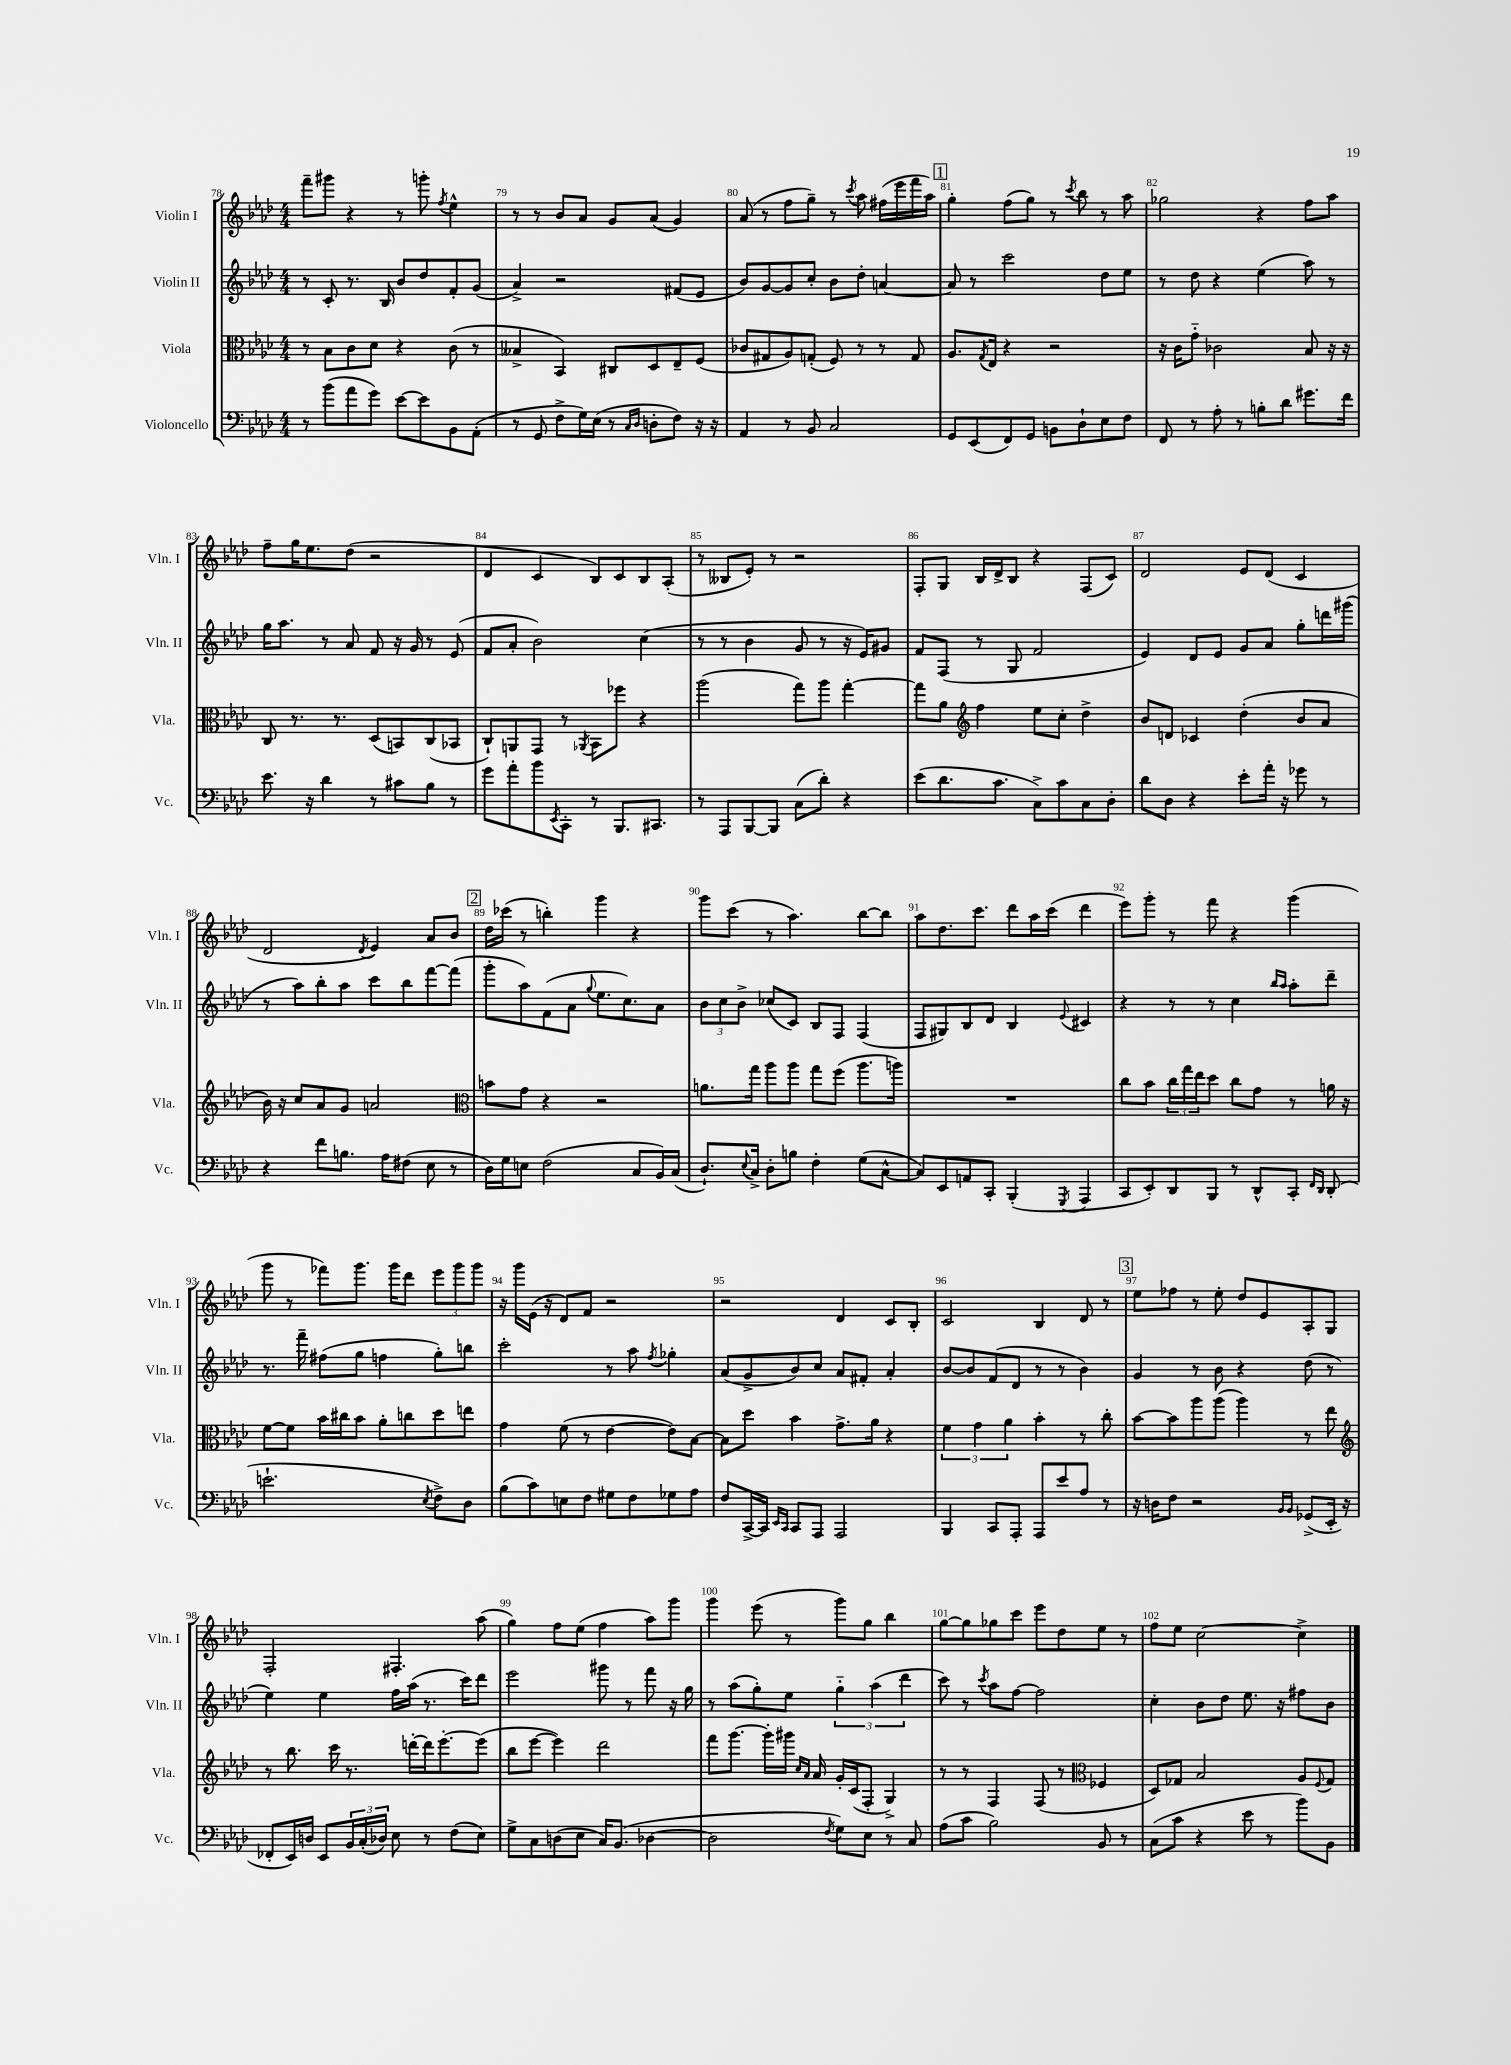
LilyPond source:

<<
\new StaffGroup <<
\new Staff = "s0" \with { instrumentName = "Violin I" shortInstrumentName = "Vln. I" } {
    \clef treble \key aes \major \numericTimeSignature \time 4/4
    f'''8-- gis'''8 r4 r8 g'''8-. \acciaccatura { f''8 } ees''4-^ |
    r8 r8 bes'8 aes'8 g'8 aes'8( g'4) |
    aes'8( r8 f''8 g''8--) r8 \acciaccatura { c'''8 } aes''8 fis''16( ees'''16 f'''16 aes''16) |
    \mark \markup { \box "1" } g''4-. f''8( g''8) r8 \acciaccatura { c'''8 } bes''8 r8 aes''8 |
    ges''2 r4 f''8 aes''8 |
    f''8-- g''16 ees''8. des''8( r2 |
    des'4 c'4 bes8) c'8 bes8 aes8-.( |
    r8 beses8 ees'8-.) r8 r2 |
    f8-. g8 bes16 des'16-> bes8 r4 f8( c'8) |
    des'2 ees'8 des'8( c'4 |
    des'2 \acciaccatura { des'8 } ees'4) aes'8 bes'8 |
    \mark \markup { \box "2" } des''16 ces'''16( r8 b''4-.) g'''4 r4 |
    g'''8 c'''8( r8 aes''4.) bes''8~ bes''8 |
    aes''8 des''8. c'''8. des'''8 aes''16 c'''16( des'''4 |
    ees'''8) g'''8-. r8 f'''8 r4 g'''4( |
    g'''8 r8 fes'''8) g'''8. g'''16 des'''8 \tuplet 3/2 { ees'''8 g'''8 g'''8 } |
    r16 g'''16 ees'16( r16 des'8) f'8 r2 |
    r2 des'4 c'8 bes8-. |
    c'2 bes4 des'8 r8 |
    \mark \markup { \box "3" } ees''8 fes''8 r8 ees''8-. des''8 ees'8 aes8-. g8 |
    f2-. fis4.-. aes''8( |
    g''4) f''8 ees''8( f''4 aes''8) g'''8 |
    g'''4 ees'''8( r8 g'''8) g''8 bes''4 |
    g''8~ g''8 ges''8 c'''8 ees'''8 des''8 ees''8 r8 |
    f''8 ees''8 c''2~ c''4-> \bar "|." |
}
\new Staff = "s1" \with { instrumentName = "Violin II" shortInstrumentName = "Vln. II" } {
    \clef treble \key aes \major \numericTimeSignature \time 4/4
    r8 c'8-. r8. bes16 bes'8 des''8 f'8-. g'8( |
    aes'4->) r2 fis'8( ees'8 |
    bes'8) g'8~ g'8 c''8-. bes'8 des''8-. a'4~ |
    \mark \markup { \box "1" } a'8 r8 c'''2 des''8 ees''8 |
    r8 des''8 r4 ees''4( aes''8) r8 |
    g''16 aes''8. r8 aes'8 f'8 r16 g'16 r8 ees'8( |
    f'8 aes'8-. bes'2) c''4( |
    r8 r8 bes'4 g'8 r8 r16 ees'16) gis'8 |
    f'8 f8( r8 g8 f'2 |
    ees'4) des'8 ees'8 g'8 aes'8 g''8-. d'''16 gis'''16( |
    r8 aes''8) bes''8-. aes''8 c'''8 bes''8 f'''8~ f'''8( |
    \mark \markup { \box "2" } g'''8-. aes''8) f'8( aes'8 \appoggiatura { g''8 } ees''8. c''8.) aes'8 |
    \tuplet 3/2 { bes'8 c''8 bes'8-> } ces''8( c'8) bes8 f8 f4( |
    f8 gis8) bes8 des'8 bes4 \appoggiatura { ees'8 } cis'4 |
    r4 r8 r8 c''4 \grace { bes''16 aes''16 } aes''8-. des'''8-- |
    r8. f'''16-- fis''8( g''8 f''4 g''8-.) b''8 |
    c'''2-. r8 aes''8 \acciaccatura { f''8 } ges''4-. |
    aes'8( g'8-> bes'8) c''8 aes'8 fis'8-. aes'4-. |
    bes'8~ bes'8 f'8( des'8 r8 r8 bes'4) |
    \mark \markup { \box "3" } g'4 r8 bes'8 r4 des''8( r8 |
    ees''4) ees''4 f''16 aes''16( r8. c'''16) des'''8 |
    ees'''2 gis'''8 r8 f'''8 r16 g''16 |
    r8 aes''8( g''8-.) ees''8 \tuplet 3/2 { g''4-_ aes''4( des'''4 } |
    c'''8) r8 \acciaccatura { c'''8 } aes''8 f''8~ f''2 |
    c''4-. bes'8 des''8 ees''8. r16 fis''8 bes'8 \bar "|." |
}
\new Staff = "s2" \with { instrumentName = "Viola" shortInstrumentName = "Vla." } {
    \clef alto \key aes \major \numericTimeSignature \time 4/4
    r8 bes8 c'8 des'8 r4 c'8( r8 |
    beses4-> bes,4) cis8 des8 ees8-- f8( |
    ces'8 gis8 aes8) g8-.( f8) r8 r8 g8 |
    \mark \markup { \box "1" } aes8. \acciaccatura { g8 } ees16 r4 r2 |
    r16 c'16 g'8-_ ces'2 bes8 r16 r16 |
    c8 r8. r8. des8( b,8) c8( bes,8 |
    c8-!) a,8 g,8 r8 \acciaccatura { aes,8 } bes,8 fes''8 r4 |
    aes''2( g''8) aes''8 g''4~-. |
    g''8 aes'8 \clef treble f''4 ees''8 c''8-. des''4-> |
    bes'8 d'8 ces'4 des''4-.( bes'8 aes'8 |
    bes'16) r16 c''8 aes'8 g'8 a'2 |
    \mark \markup { \box "2" } \clef alto b'8 g'8 r4 r2 |
    a'8. g''16 aes''8 aes''8 g''8 f''8( aes''8. a''16) |
    R1 |
    c''8 bes'8 \tuplet 3/2 { c''16 g''16 ees''16 } des''8 c''8 g'8 r8 a'16 r16 |
    f'8~ f'8 bes'16 cis''16 bes'8 aes'8-. c''8 des''8 e''8 |
    g'4 f'8( r8 ees'4~ ees'8) bes8~ |
    bes8 des''8 bes'4 g'8.-> aes'16 r4 |
    \tuplet 3/2 { f'4 g'4 aes'4 } bes'4-. r8 c''8-. |
    \mark \markup { \box "3" } bes'8~ bes'8 aes''8 aes''8( aes''4) r8 ees''8 |
    \clef treble r8 bes''8. c'''16 r8. d'''16~-. d'''16 ees'''8.~-. ees'''8( |
    bes''8 ees'''8~ ees'''4) des'''2 |
    f'''8 g'''8.~ g'''16-. gis'''16 \grace { c''16 aes'16 } aes'16 g'16-. c'16( f8-. g4->) |
    r8 r8 f4 f8( r8 \clef alto fes4 |
    des8) ges8 bes2 aes8 \appoggiatura { f8 } ges8 \bar "|." |
}
\new Staff = "s3" \with { instrumentName = "Violoncello" shortInstrumentName = "Vc." } {
    \clef bass \key aes \major \numericTimeSignature \time 4/4
    r8 bes'8( aes'8 g'8) ees'8~ ees'8 bes,8 aes,8-.( |
    r8 g,8 f8-> g16) ees16( r8 \grace { c16 des16 } d8-. f8) r16 r16 |
    aes,4 r8 bes,8 c2 |
    \mark \markup { \box "1" } g,8 ees,8( f,8) g,8 b,8 des8-! ees8 f8 |
    f,8 r8 aes8-. r8 b8-. des'8 gis'8. f'16 |
    ees'8. r16 des'4 r8 cis'8 bes8 r8 |
    g'8 aes'8-. bes'8 \acciaccatura { ees,8 } c,8-. r8 bes,,8. cis,8. |
    r8 aes,,8 bes,,8~ bes,,8 c8( des'8-.) r4 |
    ees'8( des'8. c'8. c8->) c'8 c8 des8-. |
    des'8 des8 r4 ees'8-. aes'16-. r16 ges'8 r8 |
    r4 f'8 b8. aes16 fis8( ees8 r8 |
    \mark \markup { \box "2" } des16) g16 e8 f2( c8 bes,16) c16( |
    des8.-!) \appoggiatura { ees8 } c16-> des8-. b8 f4-. g8( c8~-^ |
    c8) ees,8 a,8 c,8-. bes,,4-.( \acciaccatura { g,,8 } aes,,4 |
    c,8 ees,8-.) des,8 bes,,8 r8 des,8-^ c,8-. \grace { f,16 des,16 } des,8-.( |
    e'2.-! \acciaccatura { ees8 } f8->) des8 |
    bes8( c'8) e8 f8 gis8 f8 ges8 aes8 |
    f8 c,16~-> c,16 \grace { ees,16 c,16 } c,8 aes,,8 aes,,2 |
    bes,,4 c,8 aes,,8-. aes,,8 ees'8 aes8 r8 |
    \mark \markup { \box "3" } r16 d16 f8 r2 \grace { bes,16 bes,16 } ges,8->( ees,16-. r16 |
    fes,8-. ees,16) d16 ees,8 \tuplet 3/2 { bes,16 c16-.( des16) } ees8 r8 f8( ees8) |
    g8-> c8 d8( ees8 c16) bes,8.( des4~ |
    des2 \acciaccatura { f8 } g8) ees8 r8 c8 |
    aes8( c'8 bes2) bes,8 r8 |
    c8( c'8 r4 ees'8 r8 bes'8) bes,8 \bar "|." |
}
>>
>>
\layout { \context { \Score currentBarNumber = #78 \override BarNumber.break-visibility = ##(#f #t #t) barNumberVisibility = #all-bar-numbers-visible } }
